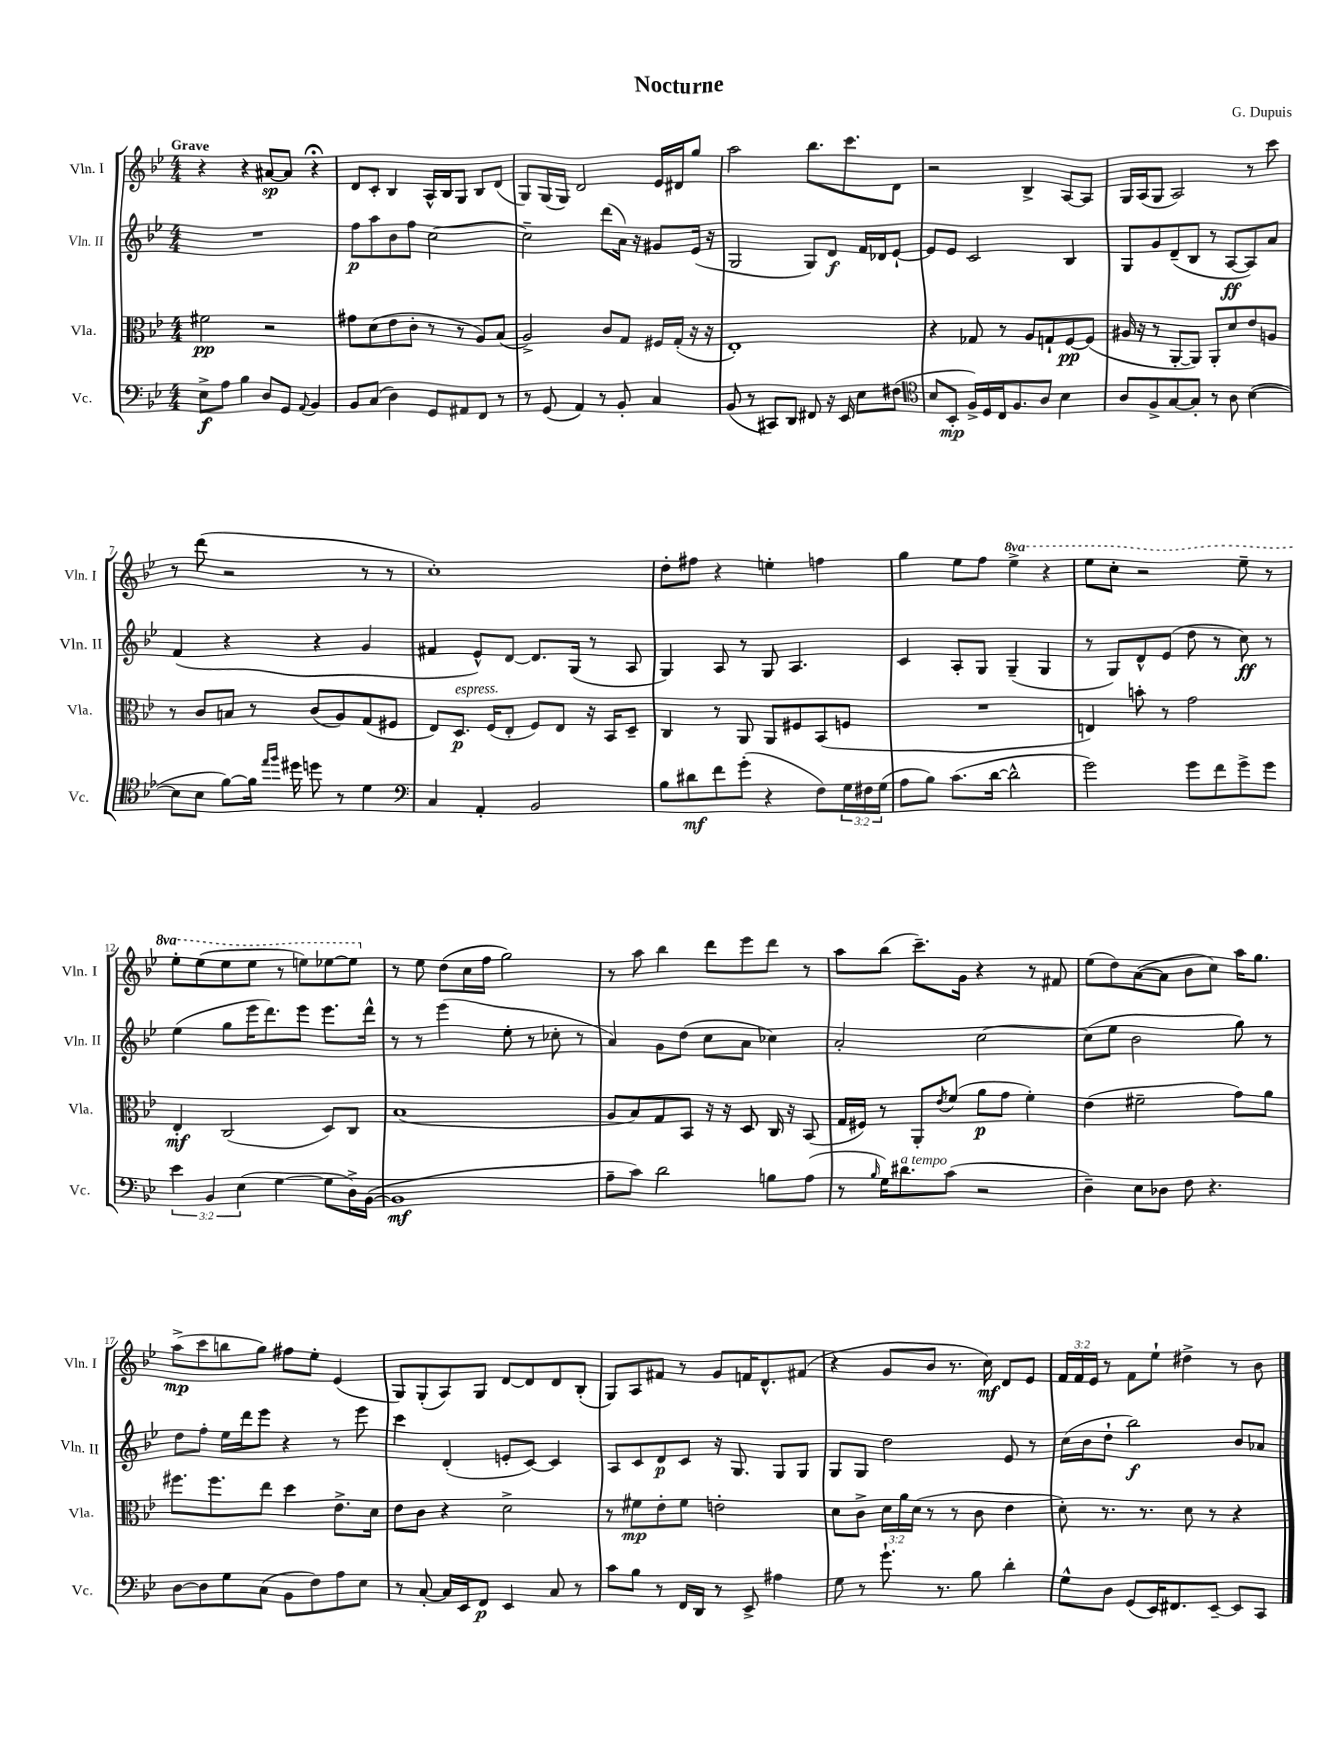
\header { title = "Nocturne" composer = "G. Dupuis" }
<<
\new StaffGroup <<
\new Staff = "s0" \with { instrumentName = "Vln. I" shortInstrumentName = "Vln. I" } {
    \clef treble \key bes \major \numericTimeSignature \time 4/4 \override Staff.TupletNumber.text = #tuplet-number::calc-fraction-text \set Staff.ottavationMarkups = #ottavation-simple-ordinals \tempo "Grave"
    r4 r4 ais'8~\sp ais'8 r4\fermata |
    d'8 c'8-. bes4 a16-^ bes16 g8 bes8 d'8( |
    g8) g16( g16) d'2 ees'16 dis'16 g''8 |
    a''2 bes''8. c'''8. d'8 |
    r2 bes4-> a8~ a8 |
    g16 a16( g8 a2) r8 c'''8 |
    r8 d'''8( r2 r8 r8 |
    c''1-.) |
    d''8-. fis''8 r4 e''4-. f''4 |
    g''4 ees''8 f''8 \ottava #1 ees'''4-> r4 |
    ees'''8 c'''8-. r2 ees'''8-- r8 |
    ees'''8-. ees'''8( ees'''8 ees'''8 r8 e'''8) ees'''8~ ees'''8 \ottava #0 |
    r8 ees''8 d''8( c''16 f''16 g''2) |
    r8 a''8 bes''4 d'''8 ees'''8 d'''8 r8 |
    a''8 bes''8( c'''8.--) g'16 r4 r8 fis'8 |
    ees''8( d''8) a'8~( a'8 bes'8 c''8) a''16 g''8. |
    a''8->\mp( c'''8 b''8 g''8) fis''8 ees''8-. ees'4( |
    g8) g8-.( a8) g8 d'8~ d'8 d'8 bes8-.( |
    g8) a8 fis'8 r8 g'8 f'16 d'8.-^ fis'8( |
    r4 g'8 bes'8 r8. c''16\mf) d'8 ees'8 |
    \tuplet 3/2 { f'16 f'16 ees'16 } r8 f'8 ees''8-! dis''4-> r8 bes'8 \bar "|." |
}
\new Staff = "s1" \with { instrumentName = "Vln. II" shortInstrumentName = "Vln. II" } {
    \clef treble \key bes \major \numericTimeSignature \time 4/4
    R1 |
    f''8\p a''8 bes'8 f''8 c''2~ |
    c''2-- d'''8( a'16) r16 gis'8 ees'16( r16 |
    g2 g8) d'8\f f'16 des'16 ees'8~-! |
    ees'8 ees'8 c'2 bes4 |
    g8 g'8 d'8--( bes8 r8 a8~\ff a8) a'8 |
    f'4( r4 r4 g'4 |
    fis'4 ees'8-^) d'8~ d'8. g16( r8 a8 |
    g4) a8 r8 g8 a4. |
    c'4 a8-. g8 g4--( g4 |
    r8 g8) d'8-^ ees'8( d''8 r8 c''8\ff) r8 |
    ees''4( g''8 ees'''16 d'''8.) ees'''8 ees'''8. d'''16-^ |
    r8 r8 ees'''4( ees''8-. r8 ces''8-. r8 |
    a'4) g'8 d''8( c''8 a'8 ces''4) |
    a'2-. c''2~ |
    c''8( ees''8 bes'2 g''8) r8 |
    d''8 f''8-. ees''16 d'''16 ees'''8 r4 r8 ees'''8 |
    c'''4 d'4-.( e'8-. c'8~) c'4 |
    a8 c'8 d'8\p c'8 r16 g8. g8 g8 |
    g8 g8 d''2 ees'8 r8 |
    c''16( bes'16 d''8-! bes''2\f) bes'8 aes'8 \bar "|." |
}
\new Staff = "s2" \with { instrumentName = "Vla." shortInstrumentName = "Vla." } {
    \clef alto \key bes \major \numericTimeSignature \time 4/4 \override Staff.TupletNumber.text = #tuplet-number::calc-fraction-text
    fis'2\pp r2 |
    gis'8 d'8( ees'8 c'8-. r8 r8 a8) bes8( |
    a2->) c'8 g8 fis16 g16-.( r16 r16 |
    ees1-.) |
    r4 ges8 r8 a8 g8-! f8~\pp f8( |
    ais16 r16 r8 a,8~-. a,8) a,8-. d'8 ees'8 a8 |
    r8 c'8 b8 r8 c'8( a8) g8( fis8 |
    ees8) d8.\p^\markup { \italic "espress." } f16( ees8-. f8) ees8 r16 bes,16 d8-- |
    c4 r8 a,8 a,8 fis8 bes,8( f8 |
    R1 |
    e4) b'8-. r8 g'2 |
    ees4-.\mf c2( d8) c8 |
    bes1( |
    a8 bes8) g8 bes,8 r16 r16 d8 c16 r16 bes,8( |
    g16 fis16) r8 a,8-. \acciaccatura { ees'8 } f'8( a'8\p g'8 f'4-.) |
    ees'4( fis'2-- g'8) a'8 |
    fis''8. fis''8. ees''8 d''4 ees'8.-> d'16 |
    ees'8 c'8 r4 d'2-> |
    r8 fis'8\mp ees'8-. fis'8 e'2-. |
    d'8 c'8-> \tuplet 3/2 { d'16 a'16 d'16( } r8 r8 c'8 ees'4 |
    d'8-.) r8. r8. d'8 r8 r4 \bar "|." |
}
\new Staff = "s3" \with { instrumentName = "Vc." shortInstrumentName = "Vc." } {
    \clef bass \key bes \major \numericTimeSignature \time 4/4 \override Staff.TupletNumber.text = #tuplet-number::calc-fraction-text
    ees8->\f a8 bes4 d8 g,8 \appoggiatura { a,8 } bes,4 |
    bes,8 c8( d4) g,8 ais,8 f,8 r8 |
    r8 g,8( a,4) r8 bes,8-. c4 |
    bes,8( r8 cis,8) d,8 fis,8 r16 ees,16 ees8 fis8( |
    \clef tenor bes8 bes,8-.\mp f16->) d16 c16 f8. a8 bes4 |
    a8 f8-> g8~ g8-. r8 a8 bes4~( |
    bes8 bes8 f'8~) f'16 \grace { ees''16 f''16 } dis''16 d''8 r8 d'4 |
    \clef bass c4 a,4-. bes,2 |
    bes8 dis'8\mf f'8 g'8-.( r4 f8) \tuplet 3/2 { g16 fis16 g16( } |
    a8 bes8) c'8.( d'16~ d'2-^ |
    g'2) g'8 f'8 g'8-> g'8 |
    \tuplet 3/2 { ees'4 bes,4 ees4( } g4~ g8 d16->) bes,16~( |
    bes,1\mf |
    a8-- c'8) d'2 b8 a8( |
    r8 \grace { bes16 } g16) dis'8.^\markup { \italic "a tempo" } c'8( r2 |
    d4--) ees8 des8 f8 r4. |
    d8~ d8 g8 c8( bes,8 f8) a8 ees8 |
    r8 c8~-. c16 ees,16 f,8\p ees,4 c8 r8 |
    c'8 bes8 r8 f,16 d,16 r8 ees,8-> ais4 |
    g8 r8 g'8.-! r8. bes8 d'4-. |
    g8-^ d8 g,8( ees,16) fis,8. ees,8~-- ees,8 c,8 \bar "|." |
}
>>
>>
